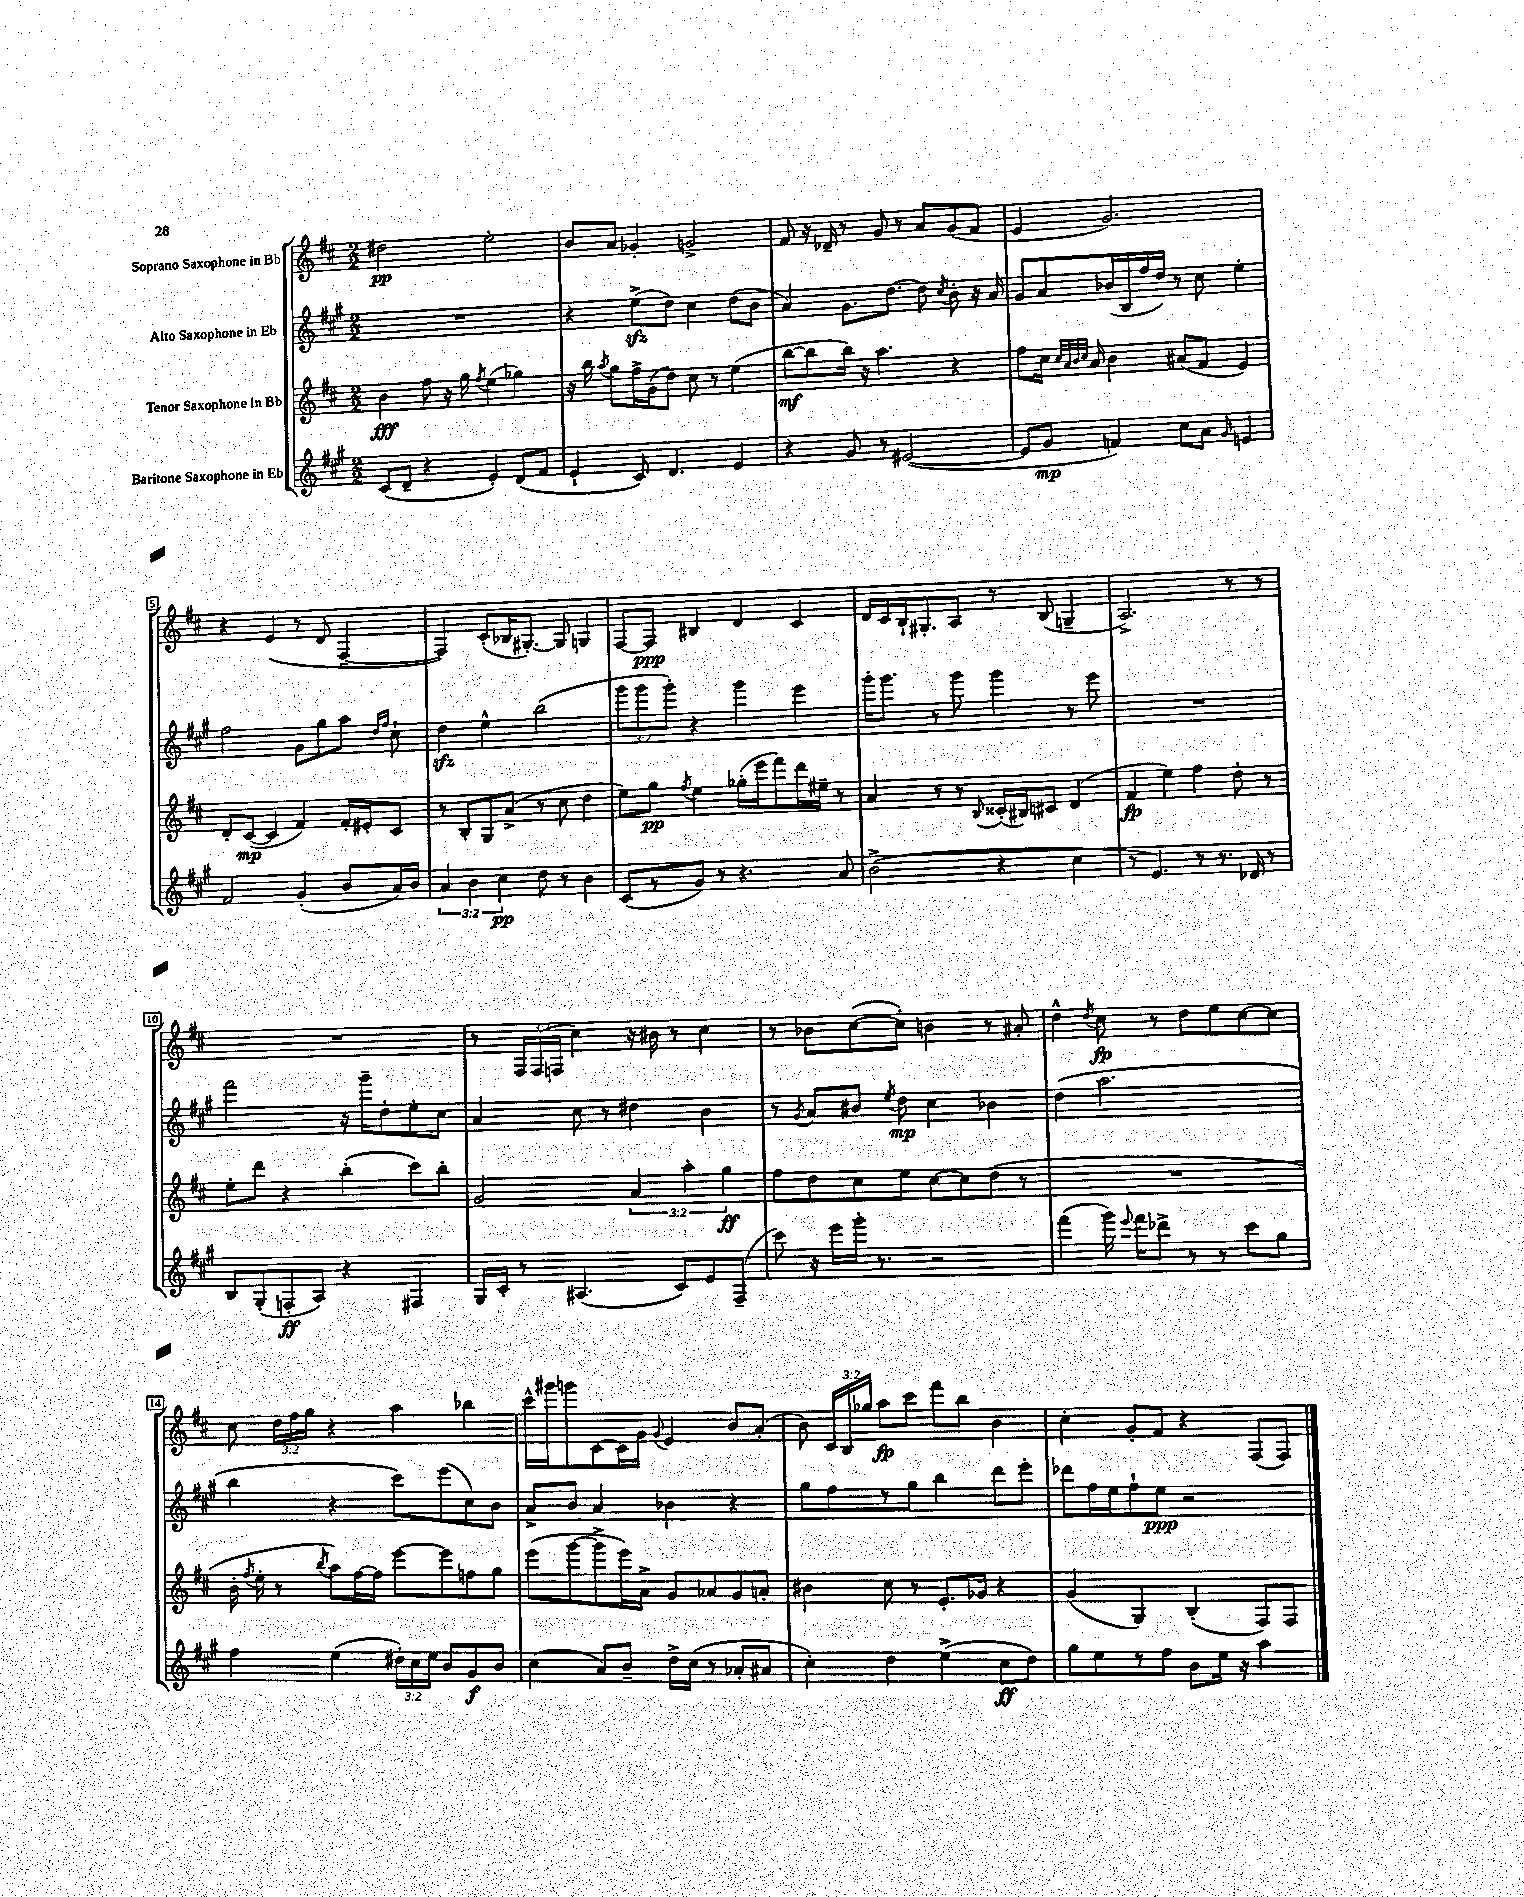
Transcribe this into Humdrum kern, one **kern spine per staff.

**kern	**kern	**kern	**kern
*staff4	*staff3	*staff2	*staff1
*clefG2	*clefG2	*clefG2	*clefG2
*k[f#c#g#]	*k[f#c#]	*k[f#c#g#]	*k[f#c#]
*M2/2	*M2/2	*M2/2	*M2/2
(8c#/L	4b\	1r	2dd#\
8d~/J	.	.	.
4r	8ff#\	.	.
.	16r	.	.
.	16gg\	.	.
.	8qff#/	.	.
4e'/)	(4ee\	.	2ee'\
(8d/L	4gg-\)	.	.
8f#/J	.	.	.
=	=	=	=
4e`/	16r	4r	8b/L
.	16bb\	.	.
.	8qaa/	.	.
.	8gg\L	.	8a/J
8c#/)	16ff#^\L	(8ee^\L	4g-'/
.	(16g\J	.	.
4.d/	8dd\J)	8dd\J)	.
.	8cc#\	4cc#\	2g^/
.	8r	.	.
4e/	(4ee\	(8dd\L	.
.	.	8b\J	.
=	=	=	=
4r	[8bb\L	4a/)	8f#/
.	8bb\]	.	16r
.	.	.	16d-~/
8g#/	16bb\Jk)	8.g#\L	8r
.	16r	.	.
8r	4.aa\	.	8g/
.	.	[8.dd\J	.
([2e#/	.	.	8r
.	.	8dd\]	8a/L
.	.	8qcc#/	.
.	4r	8b'\	(8g/
.	.	16r	8f#/J
.	.	16a/	.
=	=	=	=
8e#/]L	8ff#\L	8g#/L	4e/
8g#/J	16cc#\Jk	8a/	.
.	32qqcc#/LLL	.	.
.	32qqa/	.	.
.	32qqb/	.	.
.	32qqcc#/JJJ	.	.
.	16a/	.	.
4f/)	4b\	(16b-/L	2.g/)
.	.	16B/	.
.	.	16ff#/	.
.	.	16dd/JJ)	.
8cc#\L	(8a#/L	8r	.
8a\J	8f#/J	8cc#\	.
16qqg#/	.	.	.
4e/	4e/)	4ee'\	.
=	=	=	=
2f#/	8d'/L	2ff#\	4r
.	([8c#/J	.	.
.	4c#/]	.	(4e/
(4g#'/	4f#/)	8g#\L	8r
.	.	8gg#\	8d/
8b/L	16f#'/LL	8aa\J	[4F#~/
.	16e#'/J	.	.
.	.	16qqdd/LL	.
.	.	16qqff#/JJ	.
16a/L)	8c#/J	8cc#`\	.
16b/JJ	.	.	.
=	=	=	=
6a/	8r	4dd\	4F#/])
.	8B'/L	.	.
6b\	.	.	.
.	8G/	4ee^^\	(8c#'/L
6cc#\	.	.	.
.	(8a^/J	.	16B-/K
.	.	.	[8.G#'/J)
8dd\	8r	(2bb\	.
8r	8cc#\	.	8G#/]
4b\	4dd\	.	4G/
=	=	=	=
(8c#/L	8ee\L)	12ggg#\L	[8F#/L
.	.	12ggg#\	.
8r	8gg\J	.	8F#/]J
.	.	12ggg#'\J)	.
.	8qff#/	.	.
8g#/J)	4ee\	4r	4B#/
8r	.	.	.
4.r	(16gg-'\LL	4ggg#\	4d/
.	16eee\J	.	.
.	8fff#\)	.	.
.	16ddd\L	4eee\	4c#/
.	16ee#~\JJ	.	.
8a/	8r	.	.
=	=	=	=
(2b^\	4a/	16ggg#'\LK	16d/LL
.	.	8.ggg#\J	16c#/
.	.	.	16B`/J
.	.	.	8.G#'/
.	8r	8r	.
.	8r	8ggg#\	8A/J
.	8qqB/	.	.
4r	(16c##'/LL	4ggg#\	8r
.	16B#/J)	.	.
.	8c#/J	.	(8B/
4cc#\	(4d/	8r	4G~/
.	.	8eee\	.
=	=	=	=
8r	4f#/	1r	2.A^/)
4.e/)	.	.	.
.	4ee\)	.	.
8r	4ff#\	.	.
8.r	.	.	.
.	8dd'\	.	8r
16d-/	.	.	.
8r	8r	.	8r
=	=	=	=
8B/L	8ee'\L	2fff#\	1r
(8G#'/	8ddd\J	.	.
8F'/	4r	.	.
8A/J)	.	.	.
4r	(4bb'\	16r	.
.	.	16ggg#~\LK	.
.	.	8dd'\	.
4F#/	8ccc#\L)	8ee'\	.
.	8bb'\J	8cc#\J	.
=	=	=	=
16G#/LL	2g/	4a/	8r
16c#'/JJ	.	.	.
8r	.	.	24F#/LL
.	.	.	(24F#/
.	.	.	24F/JJ
(4.A#/	.	8cc#\	4cc#\)
.	.	8r	.
.	6a/	4dd#\	16r
.	.	.	16b#\
8c#/L)	.	.	8r
.	6aa'\	.	.
8e/	.	4b\	4cc#\
.	6gg\	.	.
(8F#~/J	.	.	.
=	=	=	=
8ccc#\)	8ff#\L	8r	8r
.	.	8qg#/	.
16r	8dd\	8a/L	8b-\L
16eee\LL	.	.	.
16ggg#'\JJ	8cc#\	8b#/J	([8cc#\
8.r	.	.	.
.	.	8qee/	.
.	8ee\J	8dd\	8cc#'\]J)
2r	[8cc#\L	4cc#\	4b\
.	8cc#\]	.	.
.	(8dd\J	4b-\	8r
.	8r	.	8a#'/
=	=	=	=
(4fff#\	1r	(4dd\	4dd^^\
.	.	.	8qdd/
16ggg#\)	.	2.aa\	8cc#\
8qqeee/	.	.	.
16fff#\LK	.	.	.
8ddd-^\J	.	.	8r
8r	.	.	8dd\L
8r	.	.	8ee\
8ccc#\L	.	.	[8cc#\
8gg#\J	.	.	8cc#\]J
=	=	=	=
4ff#\	16b'\	4bb\	8cc#\
.	8qff#/	.	.
.	16ee'\	.	.
.	8r	.	24dd\LL
.	.	.	24ff#\
.	.	.	24gg\JJ
.	8qbb/	.	.
(4ee\	8aa\L)	4r	4r
.	[16ff#\L	.	.
.	16ff#\]JJ	.	.
24dd#'\LL)	[8eee\L	8ccc#\L)	4aa\
24cc#\	.	.	.
24ee\JJ	.	.	.
8b/L	8eee\]	(8eee\	.
8g#/	8ff\	8cc#\)	4bb-\
8b/J	8gg\J	8b\J	.
=	=	=	=
(4cc#\	(8eee\L	8a^/L	16ccc#^^\LL
.	.	.	16ggg#\J
.	[8ggg\	8b/J	8ggg\
8a/L)	8ggg^\]	4a/	[8c#\
8b~/J	16eee\L)	.	16c#\]L
.	16a^\JJ	.	16g\JJ
.	.	.	8qqg/
16dd^\LL	8g/L	4b-\	4e/
(16cc#\JJ	.	.	.
8r	8a-/	.	.
8a-'/L	8g/	4r	8b/L
8a#/J	8a'/J	.	(8a'/J
=	=	=	=
4cc#'\)	4b#\	8gg#\L	8b\)
.	.	8ff#\	24c#/LL
.	.	.	24B/
.	.	.	24gg-/JJ
4dd\	8cc#\	8r	8aa\L
.	8r	8gg#\J	8ccc#\J
(4ee^\	8.e'/L	4bb\	8fff#\L
.	.	.	8bb\J
.	16g-/Jk	.	.
8cc#\L	4r	8ddd\L	4b\
8dd\J)	.	8eee'\J	.
=	=	=	=
8gg#\L	(4g/	8ddd-\L	4cc#'\
8ee\	.	16ff#\L	.
.	.	16ee\J	.
8r	4G/)	8ff#`\	8g'/L
8ff#\J	.	8ee\J	8f#/J
8b\L	(4B'/	2r	4r
16ee\Jk	.	.	.
16r	.	.	.
4aa\	8F#/L)	.	(8F#/L
.	8F#/J	.	8F#/J)
==	==	==	==
*-	*-	*-	*-
